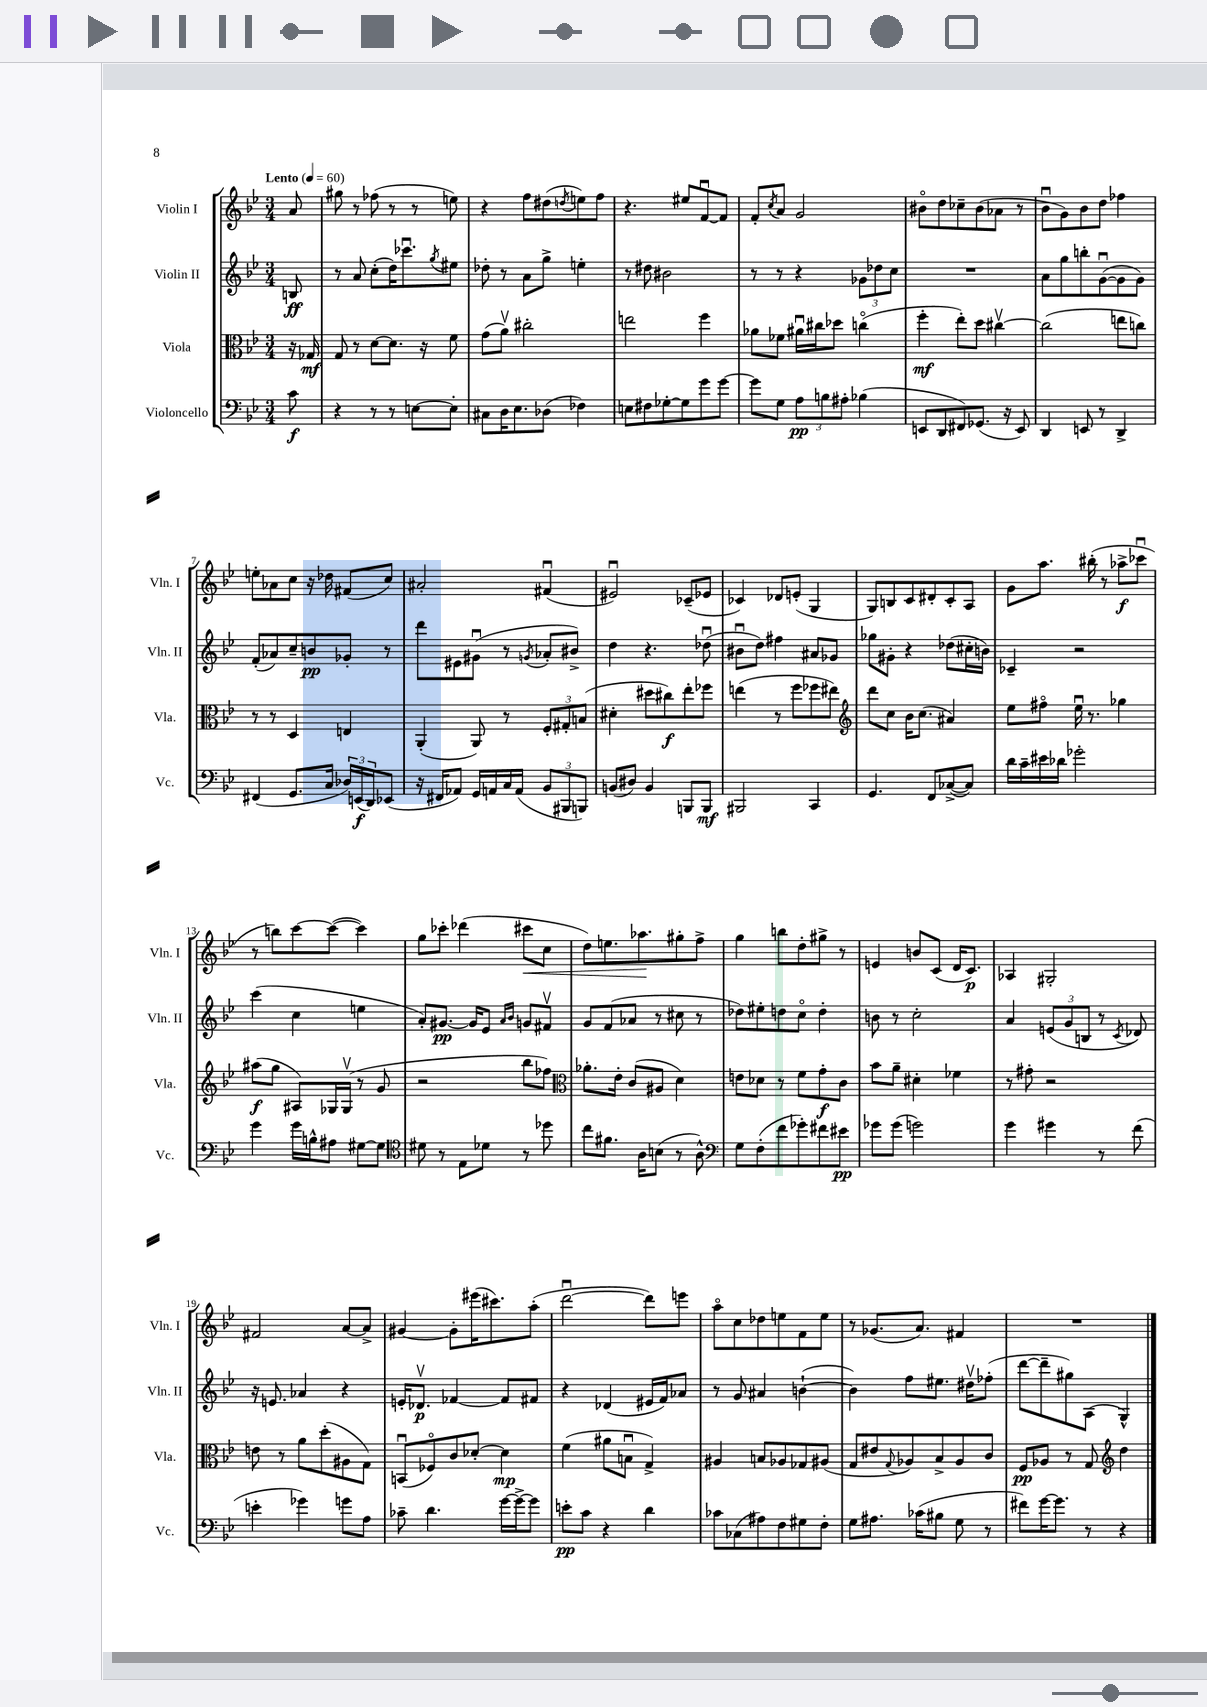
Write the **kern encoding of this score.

**kern	**dynam	**kern	**dynam	**kern	**dynam	**kern	**dynam
*part4	*part4	*part3	*part3	*part2	*part2	*part1	*part1
*staff4	*staff4	*staff3	*staff3	*staff2	*staff2	*staff1	*staff1
*I"Violoncello	*	*I"Viola	*	*I"Violin II	*	*I"Violin I	*
*I'Vc.	*	*I'Vla.	*	*I'Vln. II	*	*I'Vln. I	*
*clefF4	*	*clefC3	*	*clefG2	*	*clefG2	*
*k[b-e-]	*	*k[b-e-]	*	*k[b-e-]	*	*k[b-e-]	*
*M3/4	*	*M3/4	*	*M3/4	*	*M3/4	*
*MM60	*	*MM60	*	*MM60	*	*MM60	*
=	=	=	=	=	=	=	=
!	!	!	!	!	!	!LO:TX:a:B:t=Lento	!
8c\	f	16r	.	8Bn/	ff	8a/	.
.	.	16G-X/	mf	.	.	.	.
=1	=1	=1	=1	=1	=1	=1	=1
4r	.	8G/	.	8r	.	8gg#X\	.
.	.	8r	.	8a/	.	8r	.
8r	.	[8d\L	.	(8cc'\L	.	(8ff-X\	.
8r	.	8.d\J]	.	16dd\K)	.	8r	.
.	.	.	.	8.ccc-Xu\	.	.	.
[8En\L	.	.	.	.	.	8r	.
.	.	16r	.	.	.	.	.
.	.	.	.	8qgg/	.	.	.
8E'\J]	.	8f\	.	8ee#X\J	.	8een\)	.
=2	=2	=2	=2	=2	=2	=2	=2
8C#X\L	.	(8g\L	.	8dd-X'\	.	4r	.
16D\K	.	8av\J)	.	8r	.	.	.
8.E-\	.	.	.	.	.	.	.
.	.	2cc#X'\	.	8a\L	.	8ff\L	.
(8D-X\J	.	.	.	8gg^\J	.	(8dd#X\	.
.	.	.	.	.	.	8qddn/	.
4F-X\)	.	.	.	4een'\	.	8een\)	.
.	.	.	.	.	.	8ff\J	.
=3	=3	=3	=3	=3	=3	=3	=3
8En\L	.	2een\	.	8r	.	4.r	.
8F#X\	.	.	.	8dd#X\	.	.	.
[8G-X'\	.	.	.	2b#X\	.	.	.
8G-\]	.	.	.	.	.	8ee#X/L	.
8g\	.	4ff\	.	.	.	[8fu/	.
[8g\J	.	.	.	.	.	8f/J]	.
=4	=4	=4	=4	=4	=4	=4	=4
8g\L]	.	8a-X\L	.	8r	.	8f'/L	.
.	.	.	.	.	.	8qcc/	.
8G\J	.	8f-X\J	.	8r	.	8a/J	.
12A\L	pp	16a#Xu\LL	.	4r	.	2g/	.
.	.	16cc#X\J	.	.	.	.	.
12Bn\	.	.	.	.	.	.	.
.	.	8dd-X\J	.	.	.	.	.
12A#X'\J	.	.	.	.	.	.	.
(4B-X\	.	(4ccn\	.	12g-X\L	.	.	.
.	.	.	.	12dd-X\	.	.	.
.	.	.	.	12cc\J	.	.	.
=5	=5	=5	=5	=5	=5	=5	=5
8EEn/L	.	4ff'\	mf	2.r	.	8b#X\L	.
8DD/	.	.	.	.	.	8dd\	.
8FF#X/)	.	8ee-'\L)	.	.	.	8cc-X~\	.
(8.GG-X/J	.	8dd\J	.	.	.	(8b#\	.
.	.	[4cc#Xv\	.	.	.	8a-X\J	.
16r	.	.	.	.	.	.	.
8EE/)	.	.	.	.	.	8r	.
=6	=6	=6	=6	=6	=6	=6	=6
4DD/	.	(2cc#\]	.	8a\L	.	8b-u\L	.
.	.	.	.	8gg\	.	8g\)	.
8EEn/	.	.	.	8bbn'\	.	8b-\	.
8r	.	.	.	([8gu\	.	8dd\J	.
4DD^/	.	8een\L	.	8g\]	.	4ff-X\	.
.	.	8ccn\J)	.	8g\J)	.	.	.
!!LO:LB:g=z
=7	=7	=7	=7	=7	=7	=7	=7
(4FF#X/	.	8r	.	(8f'/L	.	8een'\L	.
.	.	8r	.	8a-X/)	.	8a-X\	.
8.GG/L	.	4D/	.	8cc~/	.	8cc\J	.
.	.	.	.	8bn/	pp	16r	.
16C/Jk	.	.	.	.	.	16dd-X\	.
24D-X/LL)	.	4En/	.	8g-X'/J	.	(8f#X/L	.
(24EEn/	f	.	.	.	.	.	.
24DD/J)	.	.	.	.	.	.	.
(8EE-X/J	.	.	.	8r	.	8cc/J)	.
=8	=8	=8	=8	=8	=8	=8	=8
16r	.	(4AA'/	.	8ddd\L	.	2a#X'/	.
16FF#X/KL	.	.	.	.	.	.	.
8AA-X/J)	.	.	.	8e#X\	.	.	.
16GG/LL	.	8AA/)	.	(8g#Xu\J	.	.	.
16AAn/	.	.	.	.	.	.	.
16C/	.	8r	.	8r	.	.	.
(16AA/JJ	.	.	.	.	.	.	.
.	.	.	.	8qgn/	.	.	.
12BB-/L	.	12F'/L	.	8a-X'/L	.	(4f#Xu/	.
12BBB#X/	.	12G#X'/	.	.	.	.	.
.	.	.	.	8b#X^/J)	.	.	.
12BBBn/J)	.	(12Bn/J	.	.	.	.	.
=9	=9	=9	=9	=9	=9	=9	=9
(8BBn/L	.	4d#X'\	.	4dd\	.	2e#Xu/)	.
8D#X/J)	.	.	.	.	.	.	.
4BB/	.	8dd#X\L	.	4.r	.	.	.
.	.	8cc#X\)	f	.	.	.	.
8BBBn/L	.	8ee-'\	.	.	.	(8c-X~/L	.
8BBB/J	mf	8ff-X\J	.	(8dd-Xu\	.	8e-X/J	.
=10	=10	=10	=10	=10	=10	=10	=10
2BBB#X/	.	(4een\	.	8b#Xu\L	.	4c-X/)	.
.	.	.	.	8dd\J)	.	.	.
.	.	8r	.	4ff#X\	.	8d-X/L	.
.	.	8ff\L	.	.	.	(8en'/J	.
4CC/	.	8ff-X\	.	8a#X/L	.	4G/	.
.	.	8ee#X\J)	.	8g-X/J	.	.	.
=11	=11	=11	=11	=11	=11	=11	=11
*	*	*clefG2	*	*	*	*	*
4.GG/	.	8ddd\L	.	8gg-X\L	.	8G/L)	.
.	.	8cc\J	.	8g#X'\J	.	8Bn/	.
.	.	16b-\KL	.	4r	.	8c/	.
.	.	(8.cc\J	.	.	.	.	.
8FF/L	.	.	.	.	.	8d#X'/	.
([8C-X^/	.	4a#X/)	.	(8dd-X\L	.	8c'/	.
8C-/J])	.	.	.	16cc#X'\L	.	8A/J	.
.	.	.	.	16bn\JJ)	.	.	.
=12	=12	=12	=12	=12	=12	=12	=12
16d\LL	.	8ee-\L	.	4c-X~/	.	8g\L	.
16c~\	.	.	.	.	.	.	.
16e#X\	.	8ff#X\J	.	.	.	8.aa\J	.
16d-X\JJ	.	.	.	.	.	.	.
2g-X'\	.	16ee-u\	.	2r	.	.	.
.	.	8.r	.	.	.	(16bb#X'\	.
.	.	.	.	.	.	8r	.
.	.	4gg-X\	.	.	.	8aa-X^\L	f
.	.	.	.	.	.	8ccc-Xu\J	.
!!LO:LB:g=z
=13	=13	=13	=13	=13	=13	=13	=13
4g\	.	(8aa#X\L	f	(4ccc\	.	8r	.
.	.	8gg\J	.	.	.	8bbn\L)	.
16g\LL	.	8A#X/L)	.	4cc\	.	[8ccc\	.
16Bn^^\J	.	.	.	.	.	.	.
8A#X\J	.	16G-X/L	.	.	.	(8ccc\J_	.
.	.	(16G-v/JJ	.	.	.	.	.
[8G#X\L	.	8r	.	4een\	.	4ccc\])	.
8G#\J]	.	8g/	.	.	.	.	.
=14	=14	=14	=14	=14	=14	=14	=14
*clefC4	*	*	*	*	*	*	*
8d#X\	.	2r	.	8a'/L)	.	8gg\L	.
8r	.	.	.	[8.g#X/J	pp	8ccc-X'\J	.
8E-\L	.	.	.	.	.	(4ddd-X\	.
.	.	.	.	16g#/KL]	.	.	.
8d-X\J	.	.	.	8e-/J	.	.	.
.	.	.	.	16qqa/LL	.	.	.
.	.	.	.	16qqb-/JJ	.	.	.
!	!	!	!	!	!	!	!LO:HP:b
8r	.	8bb-\L	.	8gn/L	.	8ccc#X\L	<
8dd-X\	.	8ff-X\J)	.	8f#Xv/J	.	8cc\J	.
=15	=15	=15	=15	=15	=15	=15	=15
*	*	*clefC3	*	*	*	*	*
8cc\L	.	8.a-X'\L	.	8g/L	.	8dd\L)	.
8.f#X\J	.	.	.	(8f/	.	8.een\	.
.	.	16e-'\Jk	.	.	.	.	.
.	.	(8c/L	.	8a-X/J	.	.	.
16A\KL	.	.	.	.	.	8.aa-X\	.
(8Bn\J	.	8A#X/J	.	8r	.	.	.
8r	.	4d\)	.	8cc#X\	.	8gg#X'\	[
8A^^\)	.	.	.	8r	.	8ff^\J	.
=16	=16	=16	=16	=16	=16	=16	=16
*clefF4	*	*	*	*	*	*	*
8G\L	.	8en\L	.	8dd-X\L)	.	4gg\	.
(8F'\	.	8d-X\J	.	8ee#X'\	.	.	.
8f\	.	8r	.	8ddn\	.	8bbn\L	.
8g-X'\)	.	8f\L	.	8cc\J	.	8dd'\	.
8f#X\	.	8g'\	f	4dd'\	.	8gg#X^\J	.
8e#X\J	pp	8c\J	.	.	.	8r	.
=17	=17	=17	=17	=17	=17	=17	=17
8g-X\L	.	8b-\L	.	8bn\	.	4en/	.
(8g-\J	.	8a~\J	.	8r	.	.	.
2gn\)	.	4d#X'\	.	2cc'\	.	8bn/L	.
.	.	.	.	.	.	(8c/J	.
.	.	4f-X\	.	.	.	16d/KL	.
.	.	.	.	.	.	8.c/J)	p
=18	=18	=18	=18	=18	=18	=18	=18
4g\	.	8r	.	4a/	.	4A-X/	.
.	.	8g#X'\	.	.	.	.	.
4g#X\	.	2r	.	(12en/L	.	2G#X'/	.
.	.	.	.	12g/	.	.	.
.	.	.	.	12Bn/J	.	.	.
8r	.	.	.	8r	.	.	.
.	.	.	.	8qc/	.	.	.
(8f\	.	.	.	8d-X/)	.	.	.
!!LO:LB:g=z
=19	=19	=19	=19	=19	=19	=19	=19
4en'\	.	8en\	.	16r	.	2f#X/	.
.	.	.	.	8.en/	.	.	.
.	.	8r	.	.	.	.	.
4g-X\)	.	8a\L	.	4a-X/	.	.	.
.	.	(8dd'\	.	.	.	.	.
8gn\L	.	8A#X\	.	4r	.	[8a/L	.
8A\J	.	8G\J)	.	.	.	8a^/J]	.
=20	=20	=20	=20	=20	=20	=20	=20
8c-X~\	.	(8BBnu/L	.	16en'/KL	.	[4g#X/	.
.	.	.	.	8.d-Xv/J	p	.	.
4.d\	.	8F-X/)	.	.	.	.	.
.	.	8c/	.	[4f-X/	.	8g#'\L]	.
.	.	[8d-X'/J	.	.	.	(16eee#X\K	.
.	.	.	.	.	.	8.ccc#X\)	.
[16g\LL	.	4d-\]	mp	8f-/L]	.	.	.
16g^\J_	.	.	.	.	.	.	.
8g\J]	.	.	.	8f#X/J	.	(8aa'\J	.
=21	=21	=21	=21	=21	=21	=21	=21
8en'\L	pp	(4f\	.	4r	.	[2dddu\	.
8c\J	.	.	.	.	.	.	.
4r	.	8a#X\L	.	(4d-X/	.	.	.
.	.	8Bnu\J	.	.	.	.	.
4d\	.	4G^/)	.	16e#X/LL	.	8ddd\L])	.
.	.	.	.	16f/J)	.	.	.
.	.	.	.	8a-X/J	.	8eeen\J	.
=22	=22	=22	=22	=22	=22	=22	=22
8c-X\L	.	4A#X/	.	8r	.	8aa\L	.
(8C-X\	.	.	.	8g/	.	8cc\	.
8A#X\)	.	8Bn/L	.	4a#X/	.	8dd-X\	.
8F\	.	8A-X/	.	.	.	8een\	.
8G#X\	.	8G-X/	.	([4bn`\	.	8f\	.
8F'\J	.	(8A#X/J	.	.	.	8ee\J	.
=23	=23	=23	=23	=23	=23	=23	=23
8G\L	.	8G/L	.	4b\])	.	8r	.
8.A#X\J	.	8e#X/	.	.	.	(8.g-X/L	.
.	.	8qqG/	.	.	.	.	.
.	.	8A-X/)	.	8ff\L	.	.	.
(16c-X\KL	.	.	.	.	.	8.a/J)	.
8B#X\J	.	8B-^/	.	8.ee#X\J	.	.	.
8G\	.	8A-/	.	.	.	4f#X/	.
.	.	.	.	16dd#Xv\KL	.	.	.
8r	.	8c/J	.	(8ff-X'\J	.	.	.
=24	=24	=24	=24	=24	=24	=24	=24
8f#X\L)	.	8F/L	pp	[8ddd\L	.	2.r	.
[16g\K	.	8A-X/J	.	8ddd~\]	.	.	.
8.g\J]	.	.	.	.	.	.	.
.	.	8r	.	8gg#X\)	.	.	.
8r	.	8G/	.	(8A\J	.	.	.
*	*	*clefG2	*	*	*	*	*
4r	.	4dd\	.	4G^^/)	.	.	.
==	==	==	==	==	==	==	==
*-	*-	*-	*-	*-	*-	*-	*-
